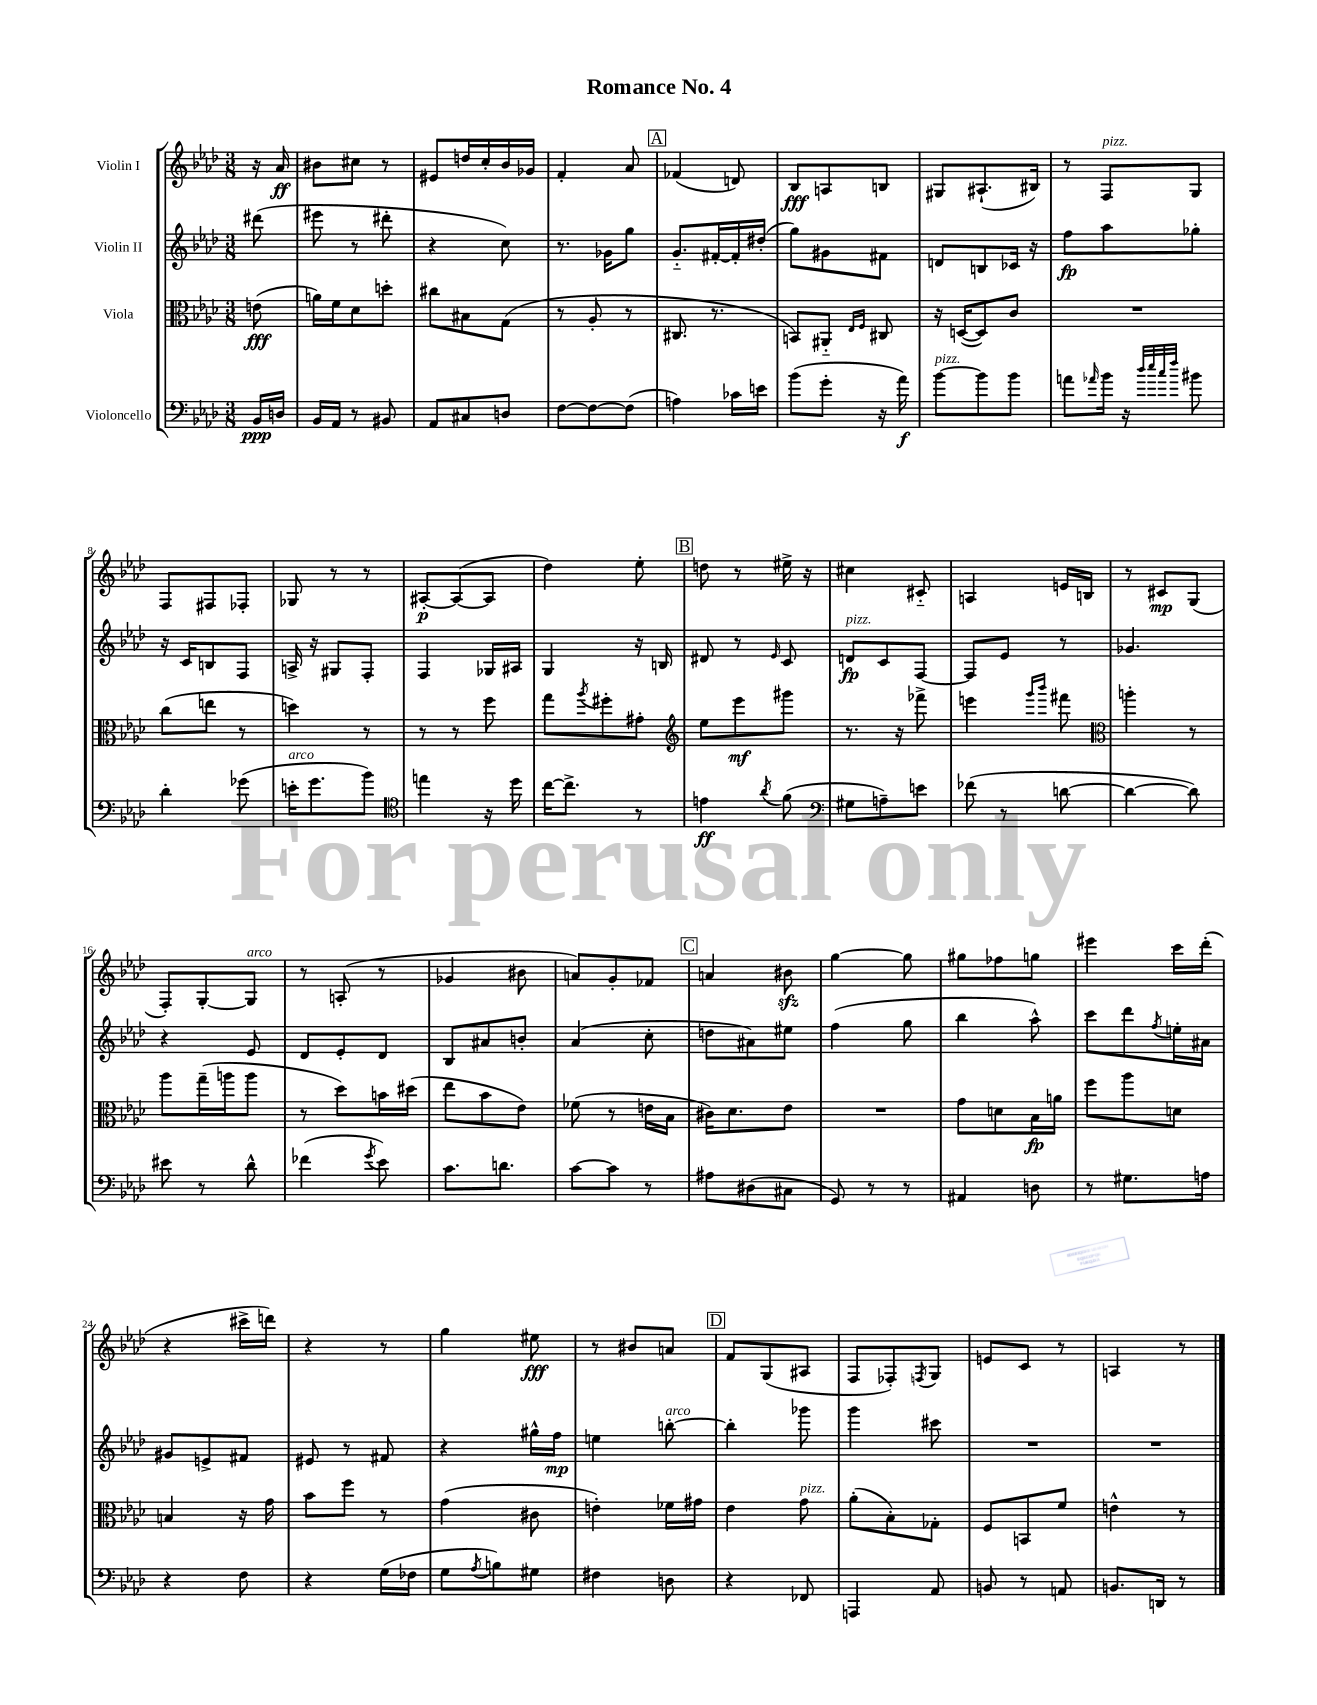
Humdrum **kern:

**kern	**dynam	**kern	**dynam	**kern	**dynam	**kern	**dynam
*part4	*part4	*part3	*part3	*part2	*part2	*part1	*part1
*staff4	*staff4	*staff3	*staff3	*staff2	*staff2	*staff1	*staff1
*I"Violoncello	*	*I"Viola	*	*I"Violin II	*	*I"Violin I	*
*clefF4	*	*clefC3	*	*clefG2	*	*clefG2	*
*k[b-e-a-d-]	*	*k[b-e-a-d-]	*	*k[b-e-a-d-]	*	*k[b-e-a-d-]	*
*M3/8	*	*M3/8	*	*M3/8	*	*M3/8	*
=	=	=	=	=	=	=	=
16BB-/LL	ppp	(8en\	fff	(8ddd#X\	.	16r	.
16Dn/JJ	.	.	.	.	.	16a-/	ff
=1	=1	=1	=1	=1	=1	=1	=1
16BB-/LL	.	16an\LL)	.	8eee#X\	.	8b#X\L	.
16AA-/JJ	.	16f\J	.	.	.	.	.
8r	.	8d-\	.	8r	.	8cc#X\J	.
8BB#X/	.	8ddn'\J	.	8ddd#X'\	.	8r	.
=2	=2	=2	=2	=2	=2	=2	=2
8AA-/L	.	8cc#X\L	.	4r	.	8e#X/L	.
8C#X/	.	8B#X\	.	.	.	16ddn/L	.
.	.	.	.	.	.	16cc'/	.
8Dn/J	.	(8G\J	.	8cc\)	.	16b-/	.
.	.	.	.	.	.	16g-X/JJ	.
=3	=3	=3	=3	=3	=3	=3	=3
[8F\L	.	8r	.	8.r	.	4f'/	.
8F\_	.	8A-'/	.	.	.	.	.
.	.	.	.	16g-X\KL	.	.	.
(8F\J]	.	8r	.	8gg\J	.	8a-/	.
!!LO:REH:place=s1:t=A
=4	=4	=4	=4	=4	=4	=4	=4
4An\)	.	8.C#X/	.	8.g/L	.	(4f-X/	.
.	.	8.r	.	[16f#X'/L	.	.	.
16c-X\LL	.	.	.	16f#'/]	.	8dn/)	.
16en\JJ	.	.	.	(16dd#X'/JJ	.	.	.
=5	=5	=5	=5	=5	=5	=5	=5
(8b-\L	.	8BBn/L)	.	8gg\L)	.	8B-/L	fff
8g'\J	.	8AA#X/J	.	8g#X\	.	8An/	.
.	.	16qqE-/LL	.	.	.	.	.
.	.	16qqF/JJ	.	.	.	.	.
16r	.	8C#X/	.	8f#X\J	.	8Bn/J	.
16a-\)	f	.	.	.	.	.	.
=6	=6	=6	=6	=6	=6	=6	=6
!LO:TX:a:i:t=pizz.	!	!	!	!	!	!	!
[8b-\L	.	16r	.	8dn/L	.	8G#X/L	.
.	.	([16Dn/KL	.	.	.	.	.
8b-\]	.	8D/])	.	8Bn/	.	(8.A#X`/	.
8b-\J	.	8c/J	.	16c-X/Jk	.	.	.
.	.	.	.	16r	.	16B#X/Jk)	.
=7	=7	=7	=7	=7	=7	=7	=7
8an\L	.	4.r	.	8ff\L	fp	8r	.
16qqa-X/	.	.	.	.	.	.	.
!	!	!	!	!	!	!LO:TX:a:i:t=pizz.	!
16b-\Jk	.	.	.	8aa-\	.	8F/L	.
16r	.	.	.	.	.	.	.
32qqdd-/LLL	.	.	.	.	.	.	.
32qqee-/	.	.	.	.	.	.	.
32qqcc/	.	.	.	.	.	.	.
32qqff/JJJ	.	.	.	.	.	.	.
8b#X\	.	.	.	8gg-X'\J	.	8G/J	.
!!LO:LB:g=z
=8	=8	=8	=8	=8	=8	=8	=8
4d-'\	.	(8cc\L	.	16r	.	8F/L	.
.	.	.	.	16c/KL	.	.	.
.	.	8een\J	.	8Bn/	.	8F#X/	.
(8g-X\	.	8r	.	8F/J	.	8F-X'/J	.
=9	=9	=9	=9	=9	=9	=9	=9
!LO:TX:a:i:t=arco	!	!	!	!	!	!	!
16en'\KL	.	4ddn\)	.	16An^/	.	8G-X/	.
8.g\	.	.	.	16r	.	.	.
.	.	.	.	8G#X/L	.	8r	.
8b-\J)	.	8r	.	8F'/J	.	8r	.
=10	=10	=10	=10	=10	=10	=10	=10
*clefC4	*	*	*	*	*	*	*
4een\	.	8r	.	4F/	.	[8A#X'/L	p
.	.	8r	.	.	.	(8A#/_	.
16r	.	8ff\	.	16G-X/LL	.	8A#/J]	.
16dd-\	.	.	.	16A#X/JJ	.	.	.
=11	=11	=11	=11	=11	=11	=11	=11
[16cc\KL	.	8gg\L	.	4G/	.	4dd-\)	.
8.cc^\J]	.	.	.	.	.	.	.
.	.	8qaa-/	.	.	.	.	.
.	.	8ff#X'\	.	.	.	.	.
8r	.	8g#X'\J	.	16r	.	8ee-'\	.
.	.	.	.	16Bn/	.	.	.
!!LO:REH:place=s1:t=B
=12	=12	=12	=12	=12	=12	=12	=12
*	*	*clefG2	*	*	*	*	*
4en\	ff	8ee-\L	.	8d#X/	.	8ddn\	.
.	.	8eee-\	mf	8r	.	8r	.
8qa-/	.	.	.	16qqe-/	.	.	.
(8f\	.	8ggg#X\J	.	8c/	.	16ee#X^\	.
.	.	.	.	.	.	16r	.
=13	=13	=13	=13	=13	=13	=13	=13
*clefF4	*	*	*	*	*	*	*
!	!	!	!	!LO:TX:a:i:t=pizz.	!	!	!
8G#X\L	.	8.r	.	8dn/L	fp	4cc#X\	.
8An~\)	.	.	.	8c/	.	.	.
.	.	16r	.	.	.	.	.
8en\J	.	8fff-X^\	.	[8F/J	.	8c#X/	.
=14	=14	=14	=14	=14	=14	=14	=14
(8f-X\	.	4eeen\	.	8F/L]	.	4An/	.
8r	.	.	.	8e-/J	.	.	.
.	.	16qqggg/LL	.	.	.	.	.
.	.	16qqbbb-/JJ	.	.	.	.	.
[8dn\	.	8fff#X\	.	8r	.	16en/LL	.
.	.	.	.	.	.	16Bn/JJ	.
=15	=15	=15	=15	=15	=15	=15	=15
*	*	*clefC3	*	*	*	*	*
4d\_	.	4aan'\	.	4.g-X/	.	8r	.
.	.	.	.	.	.	8c#X/L	mp
8d\])	.	8r	.	.	.	(8G/J	.
!!LO:LB:g=z
=16	=16	=16	=16	=16	=16	=16	=16
8e#X\	.	8aa-\L	.	4r	.	8F'/L)	.
8r	.	(16gg~\L	.	.	.	[8G'/	.
.	.	16aan\J	.	.	.	.	.
!	!	!	!	!	!	!LO:TX:a:i:t=arco	!
8d-^^\	.	8aa\J	.	8e-/	.	8G/J]	.
=17	=17	=17	=17	=17	=17	=17	=17
(4f-X\	.	8r	.	8d-/L	.	8r	.
.	.	8dd-\L)	.	8e-'/	.	(8An'/	.
8qg/	.	.	.	.	.	.	.
8e-\)	.	16bn\L	.	8d-/J	.	8r	.
.	.	(16dd#X\JJ	.	.	.	.	.
=18	=18	=18	=18	=18	=18	=18	=18
8.c\L	.	8ee-\L	.	8B-/L	.	4g-X/	.
.	.	8b-\	.	8a#X/	.	.	.
8.dn\J	.	.	.	.	.	.	.
.	.	8e-\J)	.	8bn'/J	.	8b#X\	.
=19	=19	=19	=19	=19	=19	=19	=19
[8c\L	.	(8f-X\	.	(4a-/	.	8an/L)	.
8c\J]	.	8r	.	.	.	8g'/	.
8r	.	16en\LL	.	8cc'\	.	8f-X/J	.
.	.	16B-\JJ	.	.	.	.	.
!!LO:REH:place=s1:t=C
=20	=20	=20	=20	=20	=20	=20	=20
8A#X\L	.	16c#X\KL)	.	8ddn\L	.	4an/	.
.	.	8.d-\	.	.	.	.	.
(8D#X\	.	.	.	8a#X\)	.	.	.
8C#X\J	.	8e-\J	.	8ee#X\J	.	8b#Xzz\	.
=21	=21	=21	=21	=21	=21	=21	=21
8GG/)	.	4.r	.	(4ff\	.	[4gg\	.
8r	.	.	.	.	.	.	.
8r	.	.	.	8gg\	.	8gg\]	.
=22	=22	=22	=22	=22	=22	=22	=22
4AA#X/	.	8g\L	.	4bb-\	.	8gg#X\L	.
.	.	8dn\	.	.	.	8ff-X\	.
8Dn\	.	16B-\L	fp	8aa-^^\)	.	8ggn\J	.
.	.	16an\JJ	.	.	.	.	.
=23	=23	=23	=23	=23	=23	=23	=23
8r	.	8ff\L	.	8ccc\L	.	4eee#X\	.
8.G#X\L	.	8aa-\	.	8ddd-\	.	.	.
.	.	.	.	8qff/	.	.	.
.	.	8dn\J	.	16een'\L	.	16ccc\LL	.
16An\Jk	.	.	.	16a#X\JJ	.	(16ddd-'\JJ	.
!!LO:LB:g=z
=24	=24	=24	=24	=24	=24	=24	=24
4r	.	4Bn/	.	8g#X/L	.	4r	.
.	.	.	.	8en^/	.	.	.
8F\	.	16r	.	8f#X/J	.	16ccc#X^\LL	.
.	.	16g\	.	.	.	16dddn\JJ)	.
=25	=25	=25	=25	=25	=25	=25	=25
4r	.	8b-\L	.	8e#X/	.	4r	.
.	.	8ff\J	.	8r	.	.	.
(16G\LL	.	8r	.	8f#X/	.	8r	.
16F-X\JJ	.	.	.	.	.	.	.
=26	=26	=26	=26	=26	=26	=26	=26
8G\L	.	(4g\	.	4r	.	4gg\	.
8qA-/	.	.	.	.	.	.	.
8Bn\)	.	.	.	.	.	.	.
8G#X\J	.	8c#X\	.	16gg#X^^\LL	.	8ee#X\	fff
.	.	.	.	16ff\JJ	mp	.	.
=27	=27	=27	=27	=27	=27	=27	=27
4F#X\	.	4en'\)	.	4een\	.	8r	.
.	.	.	.	.	.	8b#X/L	.
!	!	!	!	!LO:TX:a:i:t=arco	!	!	!
8Dn\	.	16f-X\LL	.	[8bbn'\	.	8an/J	.
.	.	16g#X\JJ	.	.	.	.	.
!!LO:REH:place=s1:t=D
=28	=28	=28	=28	=28	=28	=28	=28
4r	.	4e-\	.	4bb'\]	.	8f/L	.
.	.	.	.	.	.	(8G/	.
!	!	!LO:TX:a:i:t=pizz.	!	!	!	!	!
8FF-X/	.	8g\	.	8ggg-X\	.	8A#X/J	.
=29	=29	=29	=29	=29	=29	=29	=29
4AAAn/	.	(8a-'\L	.	4ggg\	.	8F/L	.
.	.	8B-'\)	.	.	.	8F-X'/)	.
.	.	.	.	.	.	8qFn/	.
8AA-/	.	8G-X'\J	.	8ccc#X\	.	8G/J	.
=30	=30	=30	=30	=30	=30	=30	=30
8BBn/	.	8F/L	.	4.r	.	8en/L	.
8r	.	8BBn/	.	.	.	8c/J	.
8AAn/	.	8f/J	.	.	.	8r	.
=31	=31	=31	=31	=31	=31	=31	=31
8.BBn/L	.	4en^^\	.	4.r	.	4An/	.
16DDn/Jk	.	.	.	.	.	.	.
8r	.	8r	.	.	.	8r	.
==	==	==	==	==	==	==	==
*-	*-	*-	*-	*-	*-	*-	*-
